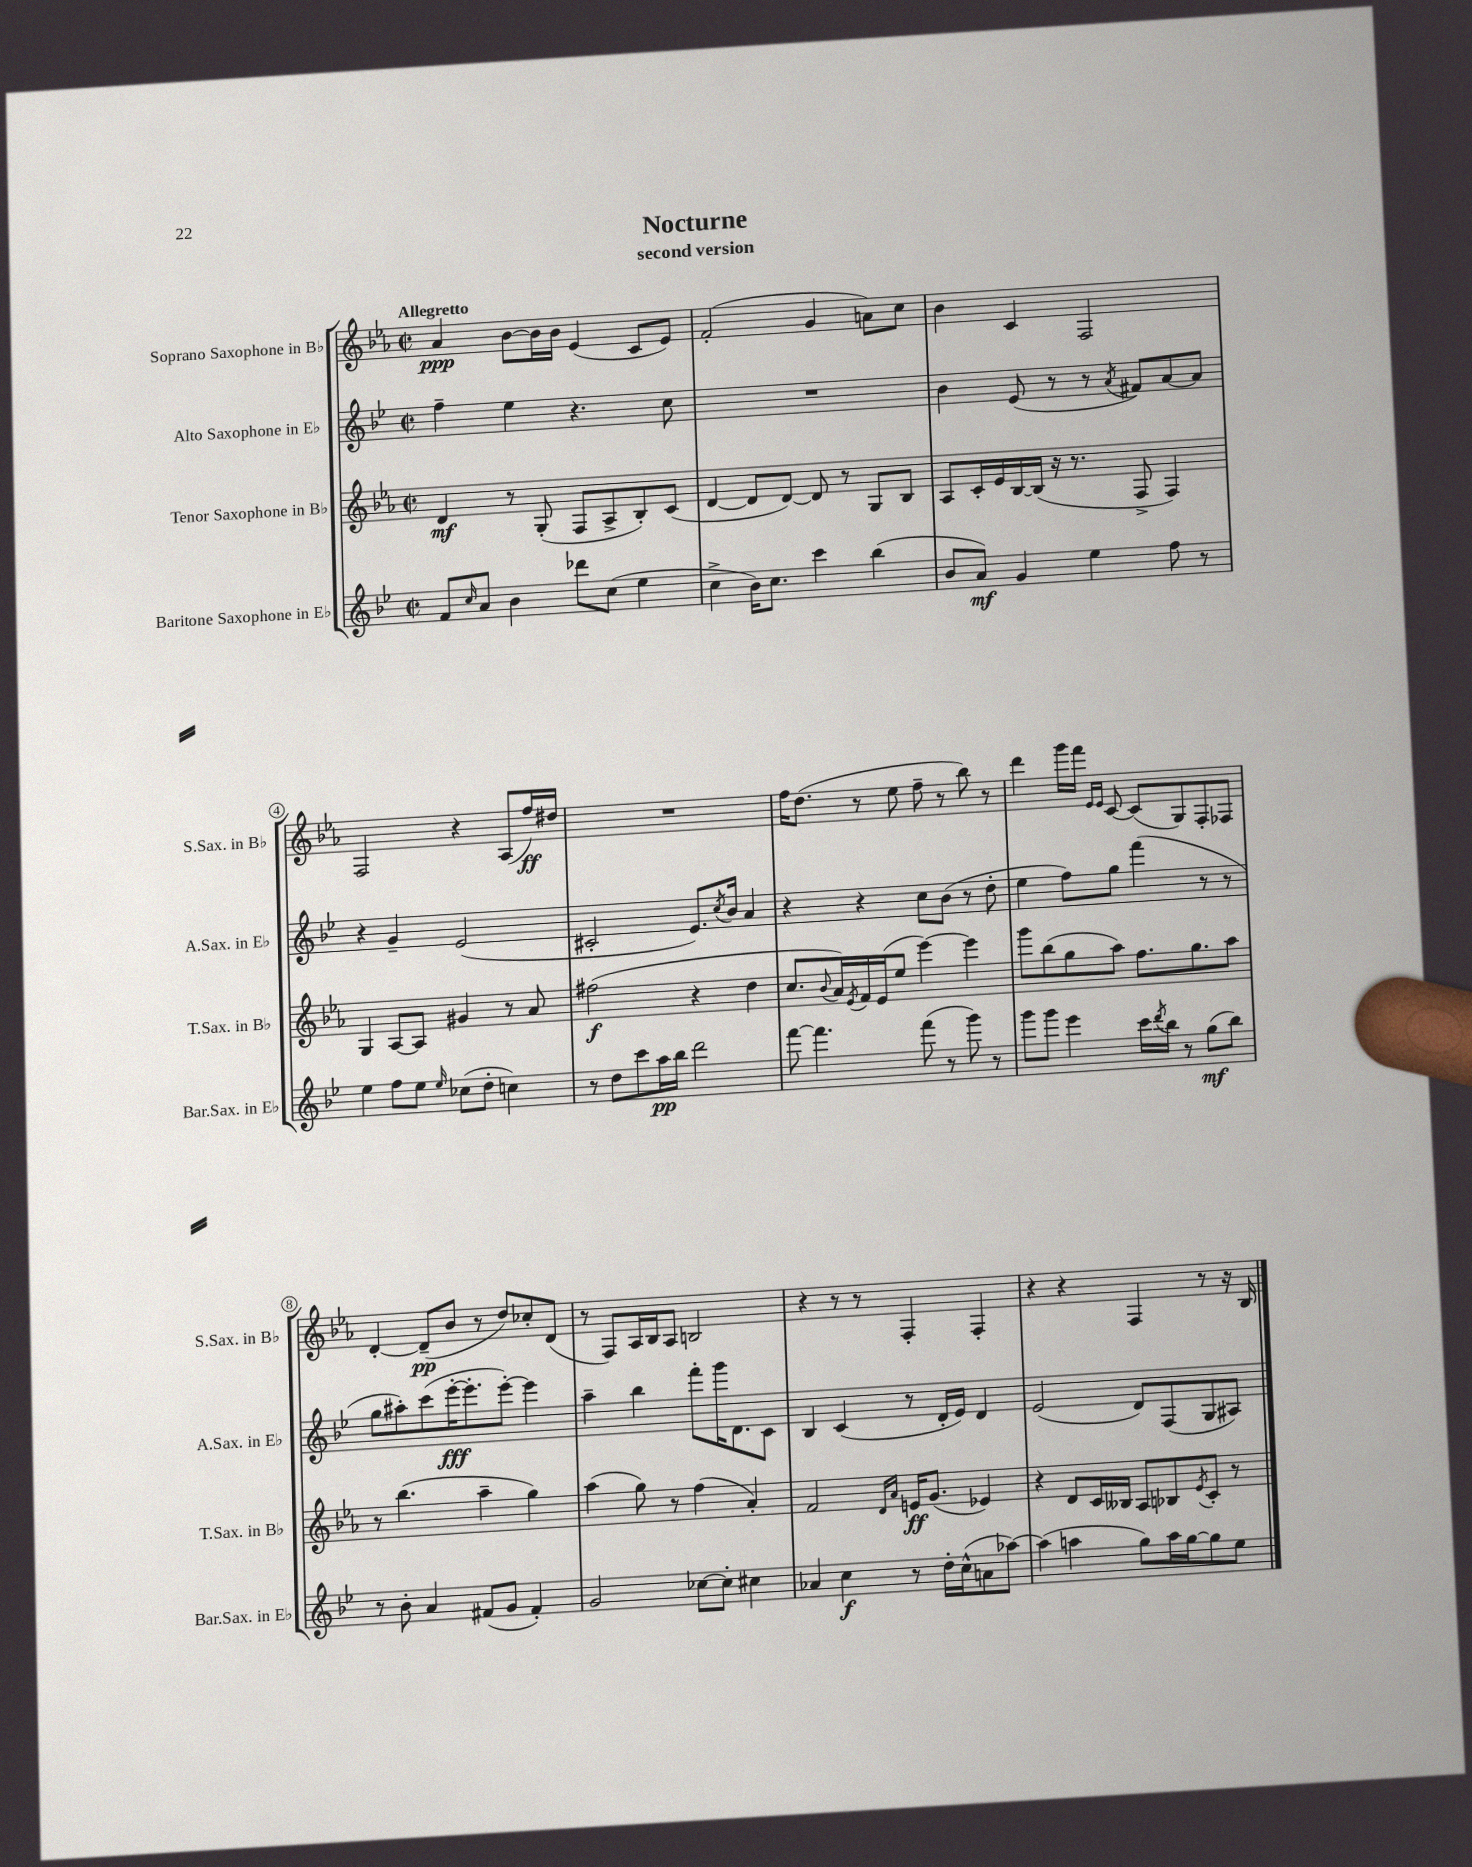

**kern	**dynam	**kern	**dynam	**kern	**dynam	**kern	**dynam
*part4	*part4	*part3	*part3	*part2	*part2	*part1	*part1
*staff4	*staff4	*staff3	*staff3	*staff2	*staff2	*staff1	*staff1
*I"Baritone Saxophone in E♭	*	*I"Tenor Saxophone in B♭	*	*I"Alto Saxophone in E♭	*	*I"Soprano Saxophone in B♭	*
*I'Bar.Sax. in E♭	*	*I'T.Sax. in B♭	*	*I'A.Sax. in E♭	*	*I'S.Sax. in B♭	*
*clefG2	*	*clefG2	*	*clefG2	*	*clefG2	*
*k[b-e-]	*	*k[b-e-a-]	*	*k[b-e-]	*	*k[b-e-a-]	*
*M2/2	*	*M2/2	*	*M2/2	*	*M2/2	*
*met(c|)	*	*met(c|)	*	*met(c|)	*	*met(c|)	*
=1	=1	=1	=1	=1	=1	=1	=1
!	!	!	!	!	!	!LO:TX:a:B:t=Allegretto	!
8f/L	.	4d/	mf	4ff~\	.	4a-/	ppp
16qqcc/	.	.	.	.	.	.	.
8a/J	.	.	.	.	.	.	.
4b-\	.	8r	.	4ee-\	.	[8b-\L	.
.	.	(8G'/	.	.	.	16b-\L]	.
.	.	.	.	.	.	16b-\JJ	.
8ddd-X\L	.	8F/L	.	4.r	.	(4e-/	.
(8cc\J	.	8A-^/	.	.	.	.	.
4ee-\	.	8B-'/)	.	.	.	8c/L	.
.	.	(8c/J	.	8cc\	.	8e-/J)	.
=2	=2	=2	=2	=2	=2	=2	=2
4cc^\	.	[4d/	.	1r	.	(2f'/	.
16b-\KL)	.	8d/L]	.	.	.	.	.
8.cc\J	.	.	.	.	.	.	.
.	.	[8d/J)	.	.	.	.	.
4ccc\	.	8d/]	.	.	.	4g/	.
.	.	8r	.	.	.	.	.
(4bb-\	.	8G/L	.	.	.	8an\L)	.
.	.	8B-/J	.	.	.	8cc\J	.
=3	=3	=3	=3	=3	=3	=3	=3
8b-/L	.	8A-/L	.	4b-\	.	4b-\	.
8a/J)	mf	16c'/L	.	.	.	.	.
.	.	16e-/	.	.	.	.	.
4g/	.	[16B-/	.	(8e-/	.	4c/	.
.	.	(16B-/JJ]	.	.	.	.	.
.	.	16r	.	8r	.	.	.
.	.	8.r	.	.	.	.	.
4ee-\	.	.	.	8r	.	2F/	.
.	.	.	.	8qa/	.	.	.
.	.	8F^/	.	8f#X/L)	.	.	.
8ff\	.	4F/)	.	[8a/	.	.	.
8r	.	.	.	8a/J]	.	.	.
!!LO:LB:g=z
=4	=4	=4	=4	=4	=4	=4	=4
4ee-\	.	4G/	.	4r	.	2F/	.
8ff\L	.	[8A-/L	.	4g~/	.	.	.
8ee-\J	.	8A-/J]	.	.	.	.	.
16qqee-/	.	.	.	.	.	.	.
(8cc-X\L	.	4g#X/	.	(2e-/	.	4r	.
8dd'\J	.	.	.	.	.	.	.
4ccn\)	.	8r	.	.	.	(8A-/L	.
.	.	8a-/	.	.	.	16ff/L)	ff
.	.	.	.	.	.	16dd#X/JJ	.
=5	=5	=5	=5	=5	=5	=5	=5
8r	.	(2ff#X\	f	2c#X'/	.	1r	.
8dd\L	.	.	.	.	.	.	.
8ccc\	.	.	.	.	.	.	.
16aa\L	pp	.	.	.	.	.	.
16bb-\JJ	.	.	.	.	.	.	.
2ddd\	.	4r	.	8.e-/L)	.	.	.
.	.	.	.	8qcc/	.	.	.
.	.	.	.	16b-/Jk	.	.	.
.	.	4dd\	.	4a/	.	.	.
=6	=6	=6	=6	=6	=6	=6	=6
[8fff\	.	8.cc/L	.	4r	.	16ff\KL	.
.	.	.	.	.	.	(8.dd\J	.
4.fff\]	.	.	.	.	.	.	.
.	.	8qqb-/	.	.	.	.	.
.	.	16a-/L)	.	.	.	.	.
.	.	8qe-/	.	.	.	.	.
.	.	16f/	.	4r	.	8r	.
.	.	(16e-/J	.	.	.	.	.
.	.	8ee-/J	.	.	.	8ee-\	.
(8fff\	.	[4eee-\)	.	8cc\L	.	8ff~\	.
8r	.	.	.	(8b-\J	.	8r	.
8ggg\)	.	4eee-\]	.	8r	.	8bb-\)	.
8r	.	.	.	8dd'\	.	8r	.
=7	=7	=7	=7	=7	=7	=7	=7
8ggg\L	.	8ggg\L	.	4ee-\	.	4ddd\	.
8ggg\J	.	(8bb-\	.	.	.	.	.
4eee-\	.	8gg\	.	8ff\L)	.	16ggg\LL	.
.	.	.	.	.	.	16fff\JJ	.
.	.	.	.	.	.	16qqe-/LL	.
.	.	.	.	.	.	16qqe-/JJ	.
.	.	8aa-\J)	.	8gg\J	.	[8c/	.
16ccc\LL	.	8.ff\L	.	(4fff\	.	(8c/L]	.
8qddd/	.	.	.	.	.	.	.
16bb-\JJ	.	.	.	.	.	.	.
8r	.	.	.	.	.	8G/)	.
.	.	8.gg\	.	.	.	.	.
(8gg\L	mf	.	.	8r	.	8F'/	.
8bb-\J)	.	8aa-\J	.	8r	.	8F-X/J	.
!!LO:LB:g=z
=8	=8	=8	=8	=8	=8	=8	=8
8r	.	8r	.	8gg\L	.	[4d'/	.
8b-'\	.	(4.bb-\	.	8aa#X'\)	.	.	.
4a/	.	.	.	(8ccc\	.	(8d~/L]	pp
.	.	.	.	[16eee-'\K	fff	8b-/J	.
.	.	.	.	8.eee-'\]	.	.	.
(8f#X/L	.	4aa-~\	.	.	.	8r	.
8g/J	.	.	.	[8eee-'\J)	.	8dd/L)	.
4f#'/)	.	4gg\)	.	4eee-\]	.	8cc-X'/	.
.	.	.	.	.	.	(8d/J	.
=9	=9	=9	=9	=9	=9	=9	=9
2g/	.	(4aa-\	.	4aa~\	.	8r	.
.	.	.	.	.	.	8F/L)	.
.	.	8gg\)	.	4bb-\	.	16A-/L	.
.	.	.	.	.	.	16B-/J	.
.	.	8r	.	.	.	8A-/J	.
[8cc-X\L	.	(4ff\	.	8fff'\L	.	2Bn/	.
8cc-'\J]	.	.	.	16ggg\K	.	.	.
.	.	.	.	8.d\	.	.	.
4cc#X\	.	4a-'/)	.	.	.	.	.
.	.	.	.	8c\J	.	.	.
=10	=10	=10	=10	=10	=10	=10	=10
4a-X/	.	2f/	.	4B-/	.	4r	.
4cc\	f	.	.	(4c/	.	8r	.
.	.	.	.	.	.	8r	.
.	.	16qqd/LL	.	.	.	.	.
.	.	16qqa-/JJ	.	.	.	.	.
8r	.	16en/KL	ff	8r	.	4F'/	.
.	.	(8.g/J	.	.	.	.	.
16dd'\LL	.	.	.	16d'/LL	.	.	.
(16cc^^\J	.	.	.	16e-/JJ)	.	.	.
8an\	.	4e-X/)	.	4d/	.	4F'/	.
[8aa-X\J)	.	.	.	.	.	.	.
=11	=11	=11	=11	=11	=11	=11	=11
(4aa-\]	.	4r	.	(2e-/	.	4r	.
4aan\	.	8d/L	.	.	.	4r	.
.	.	16c/L	.	.	.	.	.
.	.	16B--X/JJ	.	.	.	.	.
8gg\L)	.	8A-/L	.	8d/L)	.	4F/	.
16aa\L	.	8B-X/	.	(8F/	.	.	.
[16gg\J	.	.	.	.	.	.	.
.	.	8qe-/	.	.	.	.	.
8gg\]	.	8c'/J	.	8G/	.	8r	.
8ee-\J	.	8r	.	8A#X/J)	.	16r	.
.	.	.	.	.	.	16B-/	.
==	==	==	==	==	==	==	==
*-	*-	*-	*-	*-	*-	*-	*-
